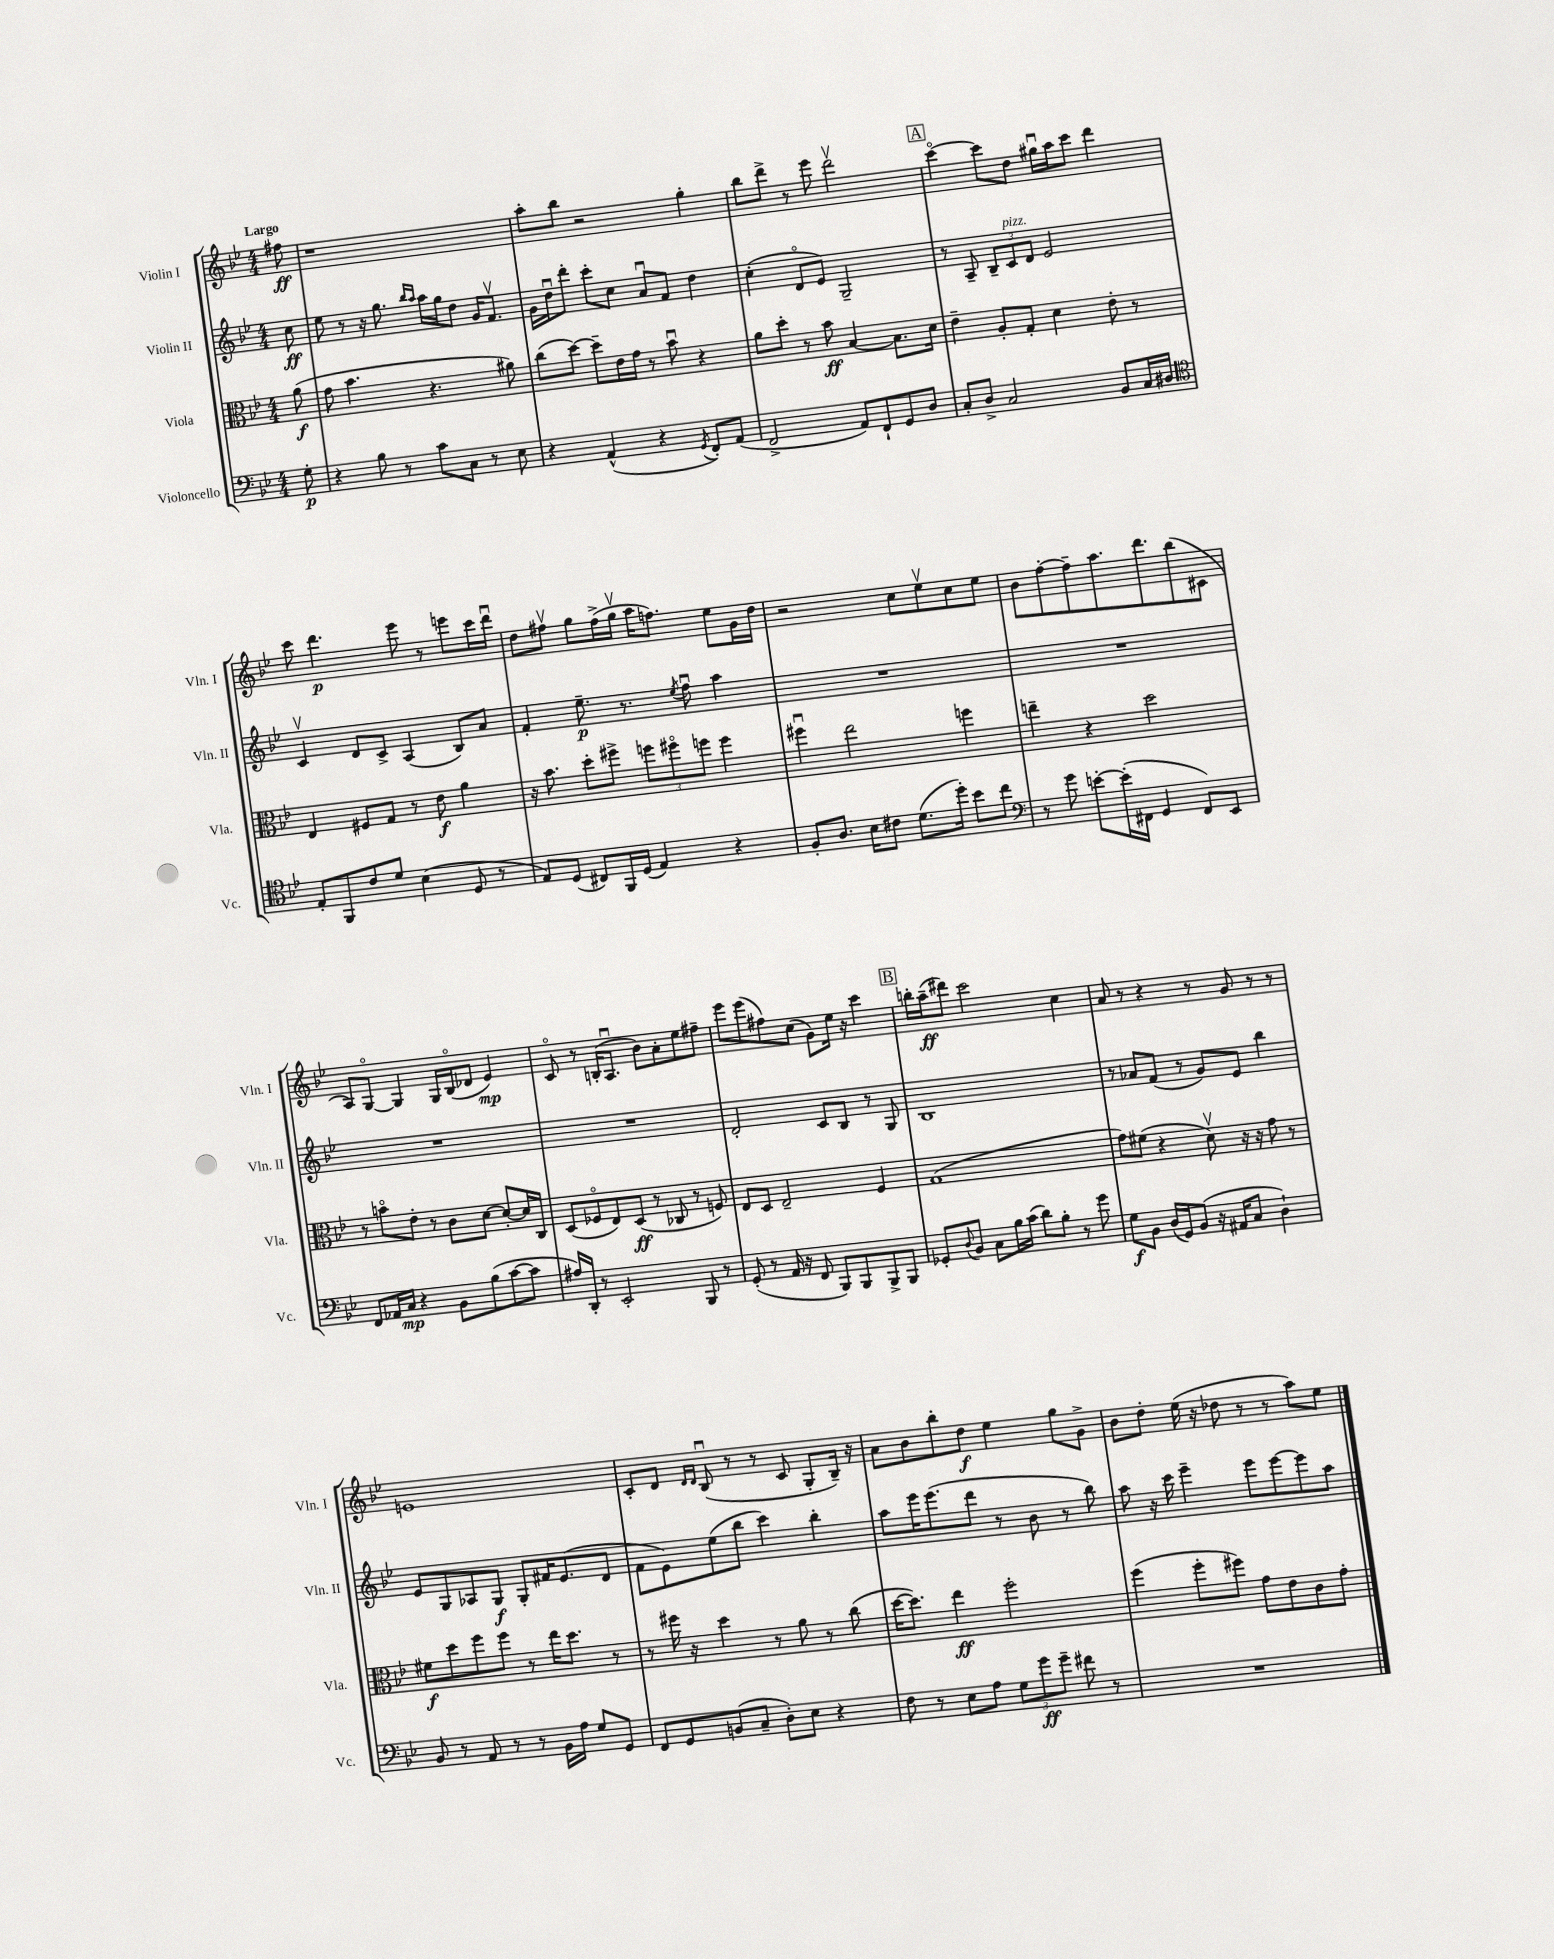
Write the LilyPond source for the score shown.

<<
\new StaffGroup <<
\new Staff = "s0" \with { instrumentName = "Violin I" shortInstrumentName = "Vln. I" } {
    \clef treble \key bes \major \numericTimeSignature \time 4/4 \partial 8 \tempo "Largo"
    fis''8\ff |
    r1 |
    a''8-. bes''8 r2 g''4-. |
    bes''8 d'''8-> r8 ees'''8 d'''2\upbow |
    \mark \markup { \box "A" } c'''4~\flageolet c'''8 d''8 gis''16\downbow a''16 c'''8 d'''4 |
    c'''8 d'''4.\p ees'''8 r8 e'''8 c'''16 d'''16\downbow |
    d''8 fis''8\upbow g''8 fis''16->( g''16\upbow a''16 f''8.) ees''8 g'16 d''16 |
    r2 c''8 ees''8\upbow c''8 ees''8 |
    bes'8 f''8~-. f''8-- a''8. d'''8. bes''8( cis'8 |
    a8) g8~\flageolet g4 g16 bes16\flageolet( des'8 ees'4\mp) |
    c'8\flageolet r8 b16-.( a8.\downbow bes'8) a'8-. ees''8 fis''8-- |
    ees'''8 ees'''8( fis''8) c''8( g'8) ees''16 r16 c'''4 |
    \mark \markup { \box "B" } b''16-. a''16--\ff( dis'''8) c'''2 c''4 |
    a'8 r8 r4 r8 g'8 r8 r8 |
    e'1 |
    c'8-. d'8 \grace { d'16 d'16 } bes8\downbow( r8 r8 c'8 g8-. bes16--) r16 |
    a'8 bes'8 bes''8-. d''8\f ees''4 g''8 g'8-> |
    bes'8 d''8-. ees''16( r16 des''8 r8 r8 a''8) ees''8 \bar "|." |
}
\new Staff = "s1" \with { instrumentName = "Violin II" shortInstrumentName = "Vln. II" } {
    \clef treble \key bes \major \numericTimeSignature \time 4/4 \partial 8
    c''8\ff |
    ees''8 r8 r16 g''8. \grace { bes''16 a''16 } a''16 g''16 d''8 g'16 f'8.\upbow |
    g'16 d''16\downbow d'''8-. c'''8-. c''8 a'8\downbow f'8 d''4 |
    c''4-.( d'8\flageolet ees'8) g2-- |
    \mark \markup { \box "A" } r8 a8-- \tuplet 3/2 { bes8-- c'8^\markup { \italic "pizz." } d'8 } ees'2 |
    c'4\upbow d'8 c'8-> a4( bes8) a'8 |
    f'4-. ees''8.--\p r8. \acciaccatura { ees''8 } f''8\downbow a''4 |
    R1 |
    R1 |
    R1 |
    R1 |
    d'2-. c'8 bes8 r8 g8 |
    \mark \markup { \box "B" } bes1 |
    r8 aes'8 f'8( r8 g'8) ees'8 bes''4 |
    ees'8 g8 aes8 g8\f g8-. fis'16 ees'8.( d'8 |
    f'8 ees'8) ees''8( bes''8 c'''4) bes''4-. |
    a''8 ees'''16 ees'''8.( d'''8 r8 bes'8 r8 bes''8) |
    a''8 r16 c'''16 ees'''4-- ees'''8 ees'''8~ ees'''8 a''8 \bar "|." |
}
\new Staff = "s2" \with { instrumentName = "Viola" shortInstrumentName = "Vla." } {
    \clef alto \key bes \major \numericTimeSignature \time 4/4 \partial 8
    a'8\f( |
    g'8 bes'4. r4. ais'8) |
    c''8( d''8~) d''8-- ees'16 g'16 r8 bes'8\downbow r4 |
    a'8 d''8-. r8 bes'8\ff bes4~ bes8. d'16 |
    \mark \markup { \box "A" } ees'4-- a8-. g8-. d'4 ees'8-. r8 |
    ees4 fis8 g8 r8 ees'8\f a'4 |
    r16 bes'8. d''8-. fis''8-> \tuplet 3/2 { f''8 fis''8\flageolet f''8 } f''4 |
    fis''4\downbow ees''2 f''4 |
    e''4-- r4 d''2 |
    r8 b'8\flageolet ees'8-. r8 c'8 d'8~ d'8~-. d'16 c16 |
    d8( fes8\flageolet ees8) d8\ff( r8 ces8 r8 f8) |
    ees8 d8 ees2-- f4 |
    \mark \markup { \box "B" } g1( |
    g'8) fis'8( r4 d'8\upbow) r16 r16 g'8 r8 |
    fis'8\f d''8 f''8 f''8 r8 ees''16 d''8. r8 |
    r8 fis''16 r16 d''4 r8 a'8 r8 c''8( |
    d''16~ d''8.) ees''4\ff f''2-. |
    f''4( f''8-. fis''8) g'8 ees'8 c'8 g'8-. \bar "|." |
}
\new Staff = "s3" \with { instrumentName = "Violoncello" shortInstrumentName = "Vc." } {
    \clef bass \key bes \major \numericTimeSignature \time 4/4 \partial 8
    g8-.\p |
    r4 bes8 r8 c'8 c8 r8 ees8 |
    r4 a,4-^( r4 \acciaccatura { g,8 } f,8-.) a,8( |
    f,2-> a,8) f,8-! g,8 d8 |
    \mark \markup { \box "A" } c8-. d8-> c2 bes,8 c16 dis16 |
    \clef tenor ees8-. f,8 c'8 d'8 bes4( d8 r8 |
    ees8) d8( cis8) f,16 d16( ees4) r4 |
    f8-. a8. bes16 cis'8 d'8.( d''16-.) bes'8 c''8 |
    \clef bass r8 g'8 e'8~-. e'16-.( fis,16 g,4 fis,8) ees,8 |
    f,8 aes,16 c16\mp r4 bes,8 bes8( c'8~ c'8 |
    ais16) d,16-. r8 ees,2-. bes,,8 r8 |
    g,8-.( r8 a,16 r16 f,8 bes,,8) bes,,8 bes,,8-> bes,,8 |
    \mark \markup { \box "B" } ges,8-. \appoggiatura { d8 } bes,8 c8 bes16 c'16( d'8) bes8-. r8 g'8 |
    g8\f bes,8 d16( g,16) bes,8( r16 ais,16 c8 d4-!) |
    bes,8 r8 a,8 r8 r8 bes,16 a16 g8 g,8 |
    f,8 g,8 b,8( c8-- d8-.) ees8 r4 |
    f8 r8 ees8 a8 \tuplet 3/2 { g8 g'8\ff g'8-- } fis'8 r8 |
    R1 \bar "|." |
}
>>
>>
\layout { \context { \Score \remove "Bar_number_engraver" } }
